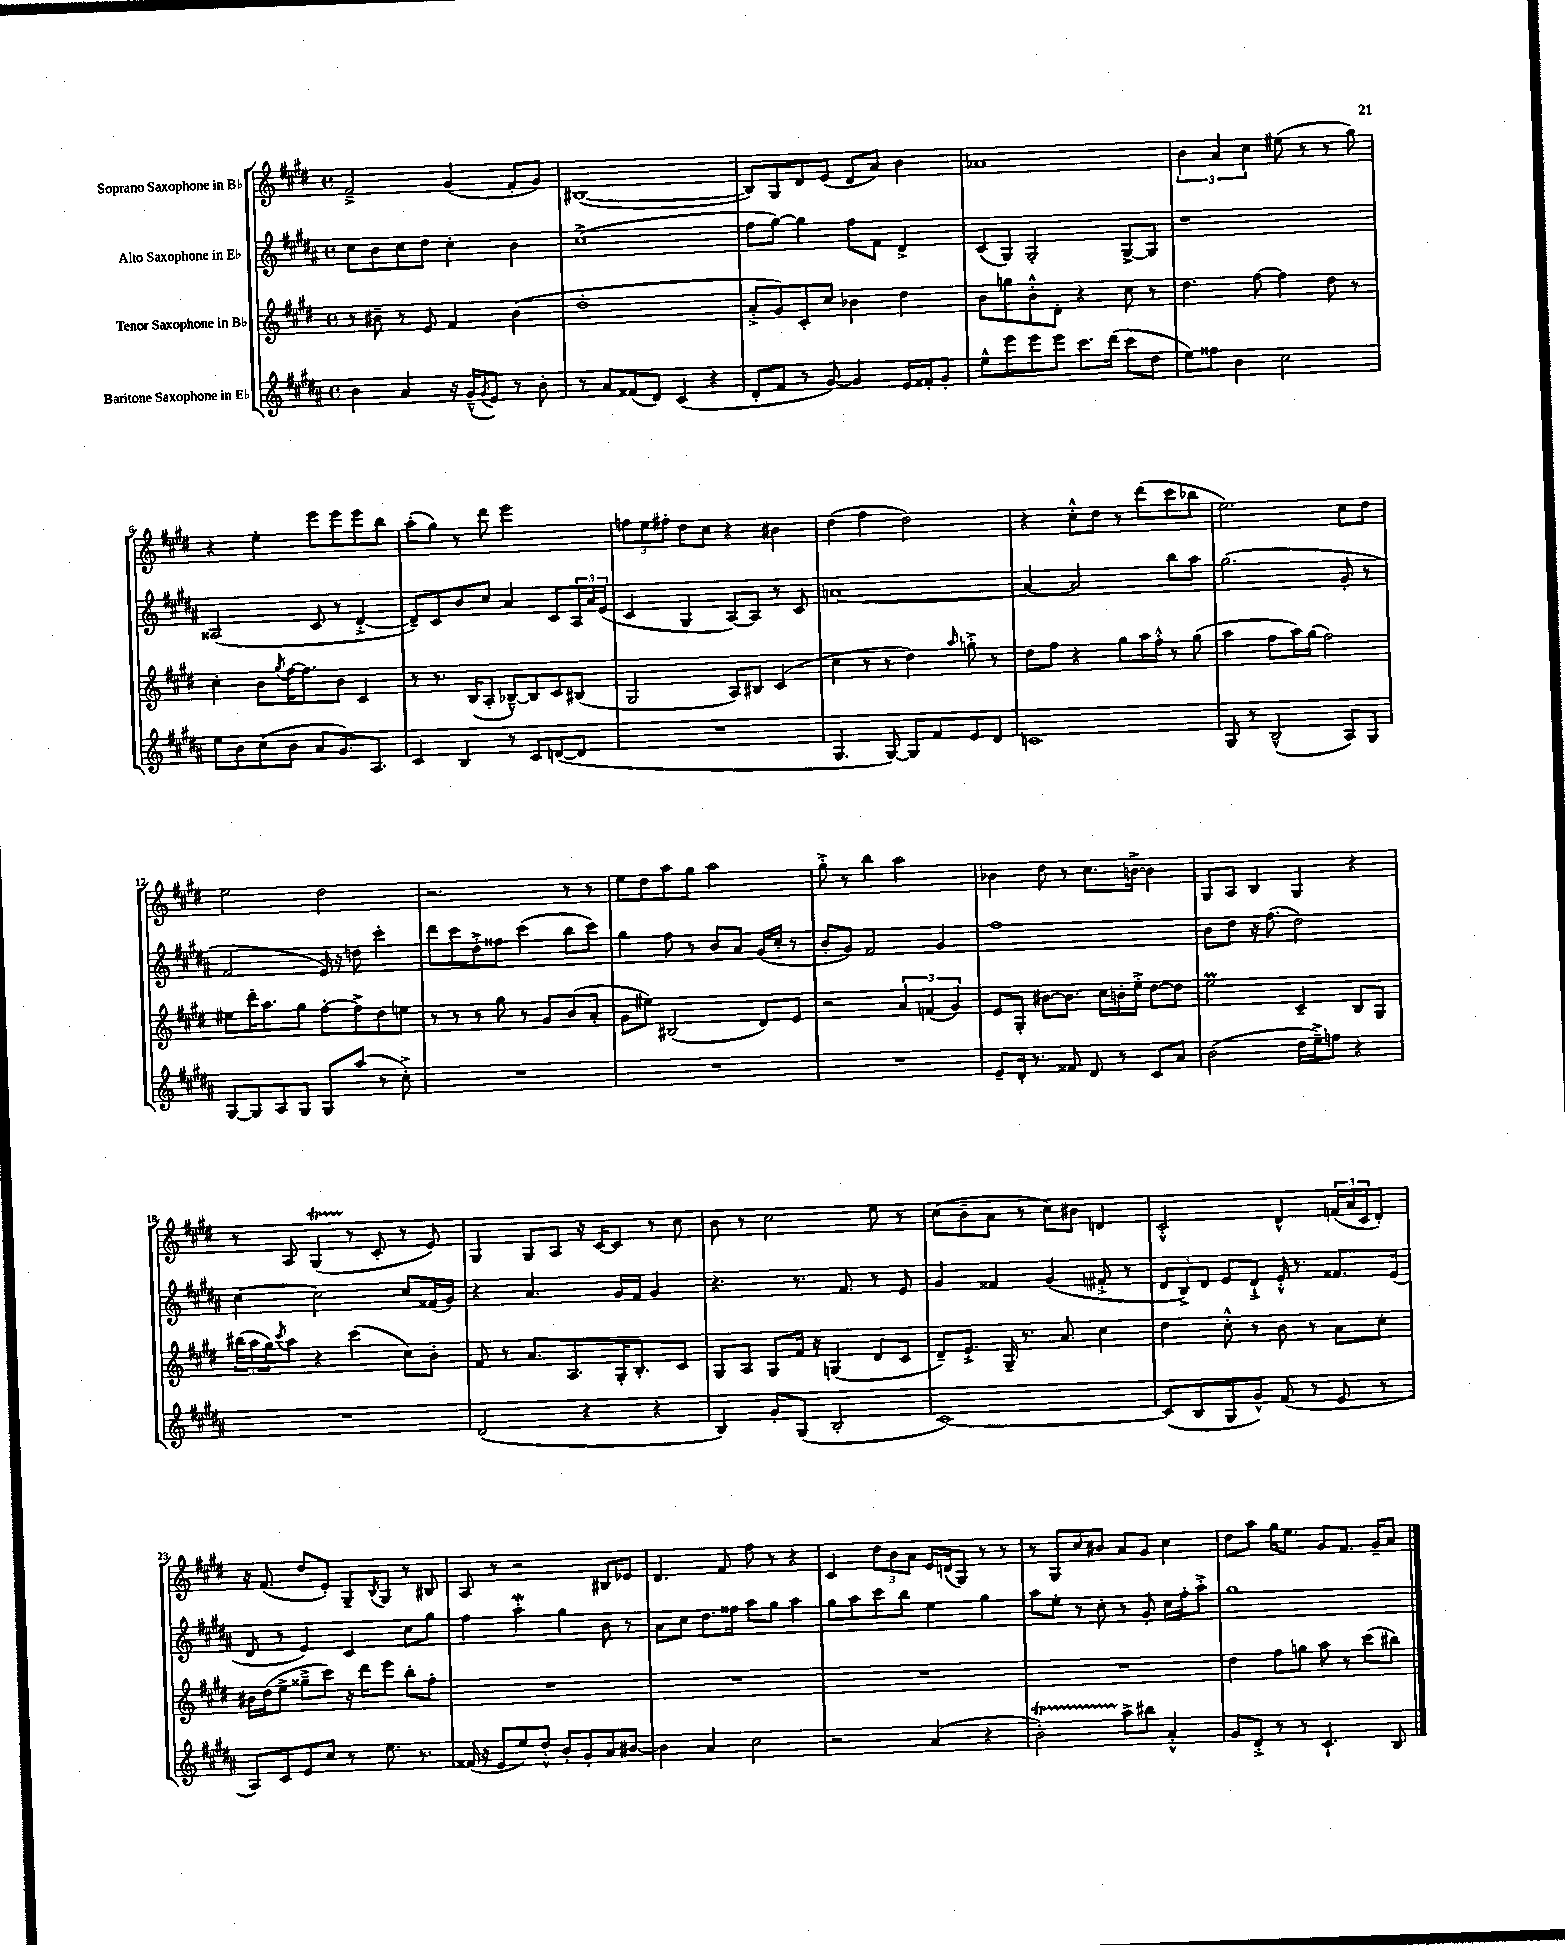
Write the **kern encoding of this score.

**kern	**kern	**kern	**kern
*staff4	*staff3	*staff2	*staff1
*clefG2	*clefG2	*clefG2	*clefG2
*k[f#c#g#d#a#]	*k[f#c#g#d#]	*k[f#c#g#d#a#]	*k[f#c#g#d#]
*M4/4	*M4/4	*M4/4	*M4/4
*met(c)	*met(c)	*met(c)	*met(c)
4b\	8r	8cc#\L	2f#~^/
.	8b#~\	8b\	.
4a#/	8r	8cc#\	.
.	8e/	8dd#\J	.
16r	4f#/	4cc#'\	(4g#/
(16g#~^^/LK	.	.	.
8qg#/	.	.	.
8e/J)	.	.	.
8r	(4b#\	4b\	8f#'/L
8b'\	.	.	8g#/J)
=	=	=	=
8r	1dd#'	(1cc#^	([1B#
8a#/L	.	.	.
(8f##/	.	.	.
8d#/J)	.	.	.
(4c#/	.	.	.
4r	.	.	.
=	=	=	=
8d#'/L	8a'^/L	8ff#\L	8B#/]L)
8f#/J	8g#/)	[8gg#\J)	8G#/
8r	8c#'/	4gg#\]	8d#/
[8g#/)	8cc#/J	.	(8e/J
4g#/]	4b-\	8ff#\L	8d#/L
.	.	8f#\J	8a/J)
16e/LL	4dd#\	4d#^/	4b\
16f##'/J	.	.	.
8g#'/J	.	.	.
=	=	=	=
8ee^^\L	8b\L	(8c#/L	1a-
8eee\	8gg\	8G#/J)	.
8eee\	8b'^^\	2G#'/	.
8eee\J	8d#'\J	.	.
8.ccc#\L	4r	.	.
(16ddd#\Jk	.	.	.
8ccc#\L	8cc#\	[8G#^/L	.
8dd#\J	8r	8G#/]J	.
=	=	=	=
8ee\L)	4.dd#\	1r	6b\
8ff##\J	.	.	.
.	.	.	6a/
4b\	.	.	.
.	.	.	6cc#\
.	[8ff#\	.	.
2cc#\	4ff#\]	.	(8ee#\
.	.	.	8r
.	8dd#\	.	8r
.	8r	.	8gg#\)
=	=	=	=
8ee\L	4cc#'\	(2A##/	4r
8b\	.	.	.
(8cc#\	8b\L	.	4ee'\
.	8qgg#/	.	.
8b\J	[16ff#\K	.	.
.	8.ff#\]	.	.
8a#/L	.	8c#/	8eee\L
8.g#/)	8b\J	8r	8eee\
.	4c#/	[4d#'^/	8eee\
8.A#/J	.	.	.
.	.	.	8bb\J
=	=	=	=
4c#/	8r	8d#~/]L)	(8aa'\L
.	8.r	8c#/	8gg#\J)
4B/	.	8b/	8r
.	(16B/LK	.	.
.	8A'/J	8cc#/J	8ddd#\
8r	[8B-~^^/L)	4a#/	2eee\
8c#/L	8B-/]	.	.
([8d/	8c#/	8c#/L	.
8d/]J	(8B#/J	24A#/L	.
.	.	24a#/	.
.	.	(24e/JJ	.
=	=	=	=
1r	2G#/	4c#/	12ff\L
.	.	.	12ee\
.	.	.	12ff#'\J
.	.	4G#/	8dd#\L
.	.	.	8cc#\J
.	8A/L)	[8A#/L)	4r
.	8B#/J	8A#/]J	.
.	(4c#/	8r	4b#\
.	.	8c#/	.
=	=	=	=
4.G#/	4cc#\	[1a	(4dd#\
.	8r	.	4ff#\
[8G#/)	8r	.	.
8G#/]L	4dd#\)	.	2dd#\)
8f#/	.	.	.
.	16qqaa/	.	.
8e/	8gg'^\	.	.
8d#/J	8r	.	.
=	=	=	=
1c	8dd#\L	4a/_	4r
.	8ff#\J	.	.
.	4r	2a/]	8cc#'^^\L
.	.	.	8dd#\J
.	8gg#\L	.	8r
.	16aa\L	.	(8ddd#\L
.	16ff#'^^\JJ	.	.
.	8r	8bb\L	8ccc#\
.	(8gg#\	8aa#\J	8bb-\J
=	=	=	=
8G#/	4aa\	(2.gg#\	2.ee\)
8r	.	.	.
(2B^^/	8ff#\L	.	.
.	16aa\L)	.	.
.	(16gg#\JJ	.	.
.	2ff#\)	.	.
8A#/L)	.	8g#'/	8cc#\L
8G#/J	.	8r	8dd#\J
=	=	=	=
[8G#/L	8ee#\L	2f#/	2ee\
8G#/]	16ddd#'\K	.	.
.	8.aa\	.	.
8A#/	.	.	.
8G#/J	8gg#\J	.	.
8G#/L	[8ff#'\L	16e/)	2dd#\
.	.	16r	.
(8aa#/J	8ff#^\]	8dd\	.
8r	8dd#\	4ccc#'\	.
8cc#'^\)	8ee\J	.	.
=	=	=	=
1r	8r	8ddd#\L	2.r
.	8r	8ccc#\	.
.	8r	8dd#'^\	.
.	8gg#\	8ff##\J	.
.	8r	(4ccc#\	.
.	8g#/L	.	.
.	(8b/	8bb\L	8r
.	8a'/J	8ccc#\J)	8r
=	=	=	=
1r	8g#\L	4gg#\	8ee\L
.	8ee#\J)	.	8dd#\
.	(2B#/	8ff#\	8aa\
.	.	8r	8gg#\J
.	.	8b/L	2aa\
.	.	8a#/J	.
.	8d#/L)	(16g#/LL	.
.	.	16cc#'/JJ	.
.	8e/J	8r	.
=	=	=	=
1r	2r	8b'/L	8gg#'^\
.	.	8g#/J)	8r
.	.	2f#/	4bb\
.	6a/	.	2aa\
.	(6f/	.	.
.	.	4g#/	.
.	6g#/)	.	.
=	=	=	=
8e~/L	8e/L	1ff#	4b-\
16d#'/Jk	8G#'/J	.	.
8.r	.	.	.
.	[8b#\L	.	8dd#\
8f##/	8.b#\]J	.	8r
8d#/	.	.	8.cc#\L
.	16cc#\LL	.	.
8r	16b'\	.	.
.	16ee'^\JJ	.	[16b^\Jk
8c#/L	[8dd#\L	.	4b\]
8a#/J	8dd#\]J	.	.
=	=	=	=
(2b\	2ee\	8b\L	8G#/L
.	.	8dd#\J	8A/J
.	.	16r	4B/
.	.	(8.ff#\	.
16dd#\LL	4c#~/	2dd#\)	4G#/
16ee~^\J)	.	.	.
8ff\J	.	.	.
4r	8B/L	.	4r
.	8G#/J	.	.
=	=	=	=
1r	(24bb#\LL	[4cc#\	8r
.	24aa\	.	.
.	24gg#\J)	.	.
.	8qccc#/	.	.
.	8aa\J	.	8A/
.	4r	2cc#\]	(4G#/
.	(4ccc#\	.	8r
.	.	.	8c#'/
.	8cc#\L)	8cc#/L	8r
.	8b'\J	(16f##/L	8e/)
.	.	16g#/JJ)	.
=	=	=	=
(2d#/	8f#/	4r	4G#/
.	8r	.	.
.	8.a/L	4.a#/	8G#/L
.	.	.	8A/J
.	8.A/	.	.
4r	.	.	16r
.	.	.	[16c#/LK
.	16G#'/K	16g#/LL	8c#/]J
.	8.B'/	16f#/JJ	.
4r	.	4g#/	8r
.	8c#/J	.	8cc#\
=	=	=	=
4B/)	8G#/L	4.r	8b\
.	8A/J	.	8r
8g#'/L	8G#/L	.	2cc#\
(8G#/J	16f#/Jk	8.r	.
.	16r	.	.
2B'/	(4G/	.	.
.	.	8.f#/	.
.	8d#/L	8r	8ee\
.	8c#/J	8e/	8r
=	=	=	=
[1c#)	8d#~/L)	4g#/	(8cc#\L
.	8.e'^/J	.	8b~\
.	.	4f##/	8a\J
.	16G#~/	.	.
.	8.r	.	8r
.	.	(4g#/	8cc#\L)
.	8.a/	.	.
.	.	.	8b#\J
.	4cc#\	8f#'^/	4d/
.	.	8r	.
=	=	=	=
(8c#/]L	4dd#\	12d#/L	2c#'^^/
.	.	12B^/)	.
8B/	.	.	.
.	.	12d#/J	.
8G#/	8cc#'^^\	8e/L	.
8g#^^/J)	8r	8d#`^/J	.
(8f#/	8b\	16e'^^/	4d#^^/
.	.	8.r	.
8r	8r	.	.
8e/	8a\L	8.f##/L	(24f/LL
.	.	.	24a/
.	.	.	24c#/J
8r	8cc#'\J	.	8d#'/J)
.	.	(16e/Jk	.
=	=	=	=
8A#/L)	16b#\LL	8d#/	16r
.	(16dd#\J	.	(8.f#/
8c#/	8ee^\J	8r	.
8e/	8gg##~^\L	4e/)	8dd#/L
8cc#/J	8ccc#\J)	.	8e'/J)
8r	16r	4c#/	8G#~/L
.	16ddd#\LK	.	.
.	.	.	8qB/
8.ee\	8eee\J	.	8G#/J
.	8bb'\L	8cc#\L	8r
8.r	.	.	.
.	8ff#'\J	8gg#\J	8B#/
=	=	=	=
(16f##/	1r	4ff#\	8A/
16r	.	.	.
8e/L	.	.	8r
8ee/)	.	4aa#'\	2r
8dd#'^^/J	.	.	.
8b'/L	.	4gg#\	.
8g#'/	.	.	.
8a#/	.	8b\	8B#/L
[8b#/J	.	8r	8e-/J
=	=	=	=
4b#\]	1r	8a#\L	4.d#/
.	.	8cc#\J	.
4a#/	.	8.dd#\L	.
.	.	.	8f#/
.	.	16ff##\Jk	.
2cc#\	.	8aa#\L	8ff#\
.	.	8gg#\J	8r
.	.	4aa#\	4r
=	=	=	=
2r	1r	8gg#\L	4c#/
.	.	8aa#\	.
.	.	8ccc#\	12dd#\L
.	.	.	12b\
.	.	8bb\J	.
.	.	.	12a\J
(4a#/	.	4ee\	16e/LL
.	.	.	(16d/J
.	.	.	8G#/J)
4r	.	4gg#\	8r
.	.	.	8r
=	=	=	=
2b'\)	1r	8aa#\L	8r
.	.	8ee'\J	8G#/L
.	.	8r	8cc#/
.	.	8cc#'\	8b#/J
8aa#^\L	.	8r	8a/L
8bb#\J	.	8g#'/	8g#/J
4a#'^^/	.	16cc#\LL	4cc#\
.	.	16ff#'\J	.
.	.	8aa#'^\J	.
=	=	=	=
8g#/L	4dd#\	1gg#	8dd#\L
8d#'^/J	.	.	8aa\J
8r	8ff#\L	.	16gg#\LK
.	.	.	8.ee\J
8r	8gg\J	.	.
4.c#`/	8aa\	.	8g#/L
.	8r	.	8.f#/J
.	(8ccc#\L	.	.
.	.	.	16g#~/LK
8B/	8bb#\J)	.	8a/J
==	==	==	==
*-	*-	*-	*-
